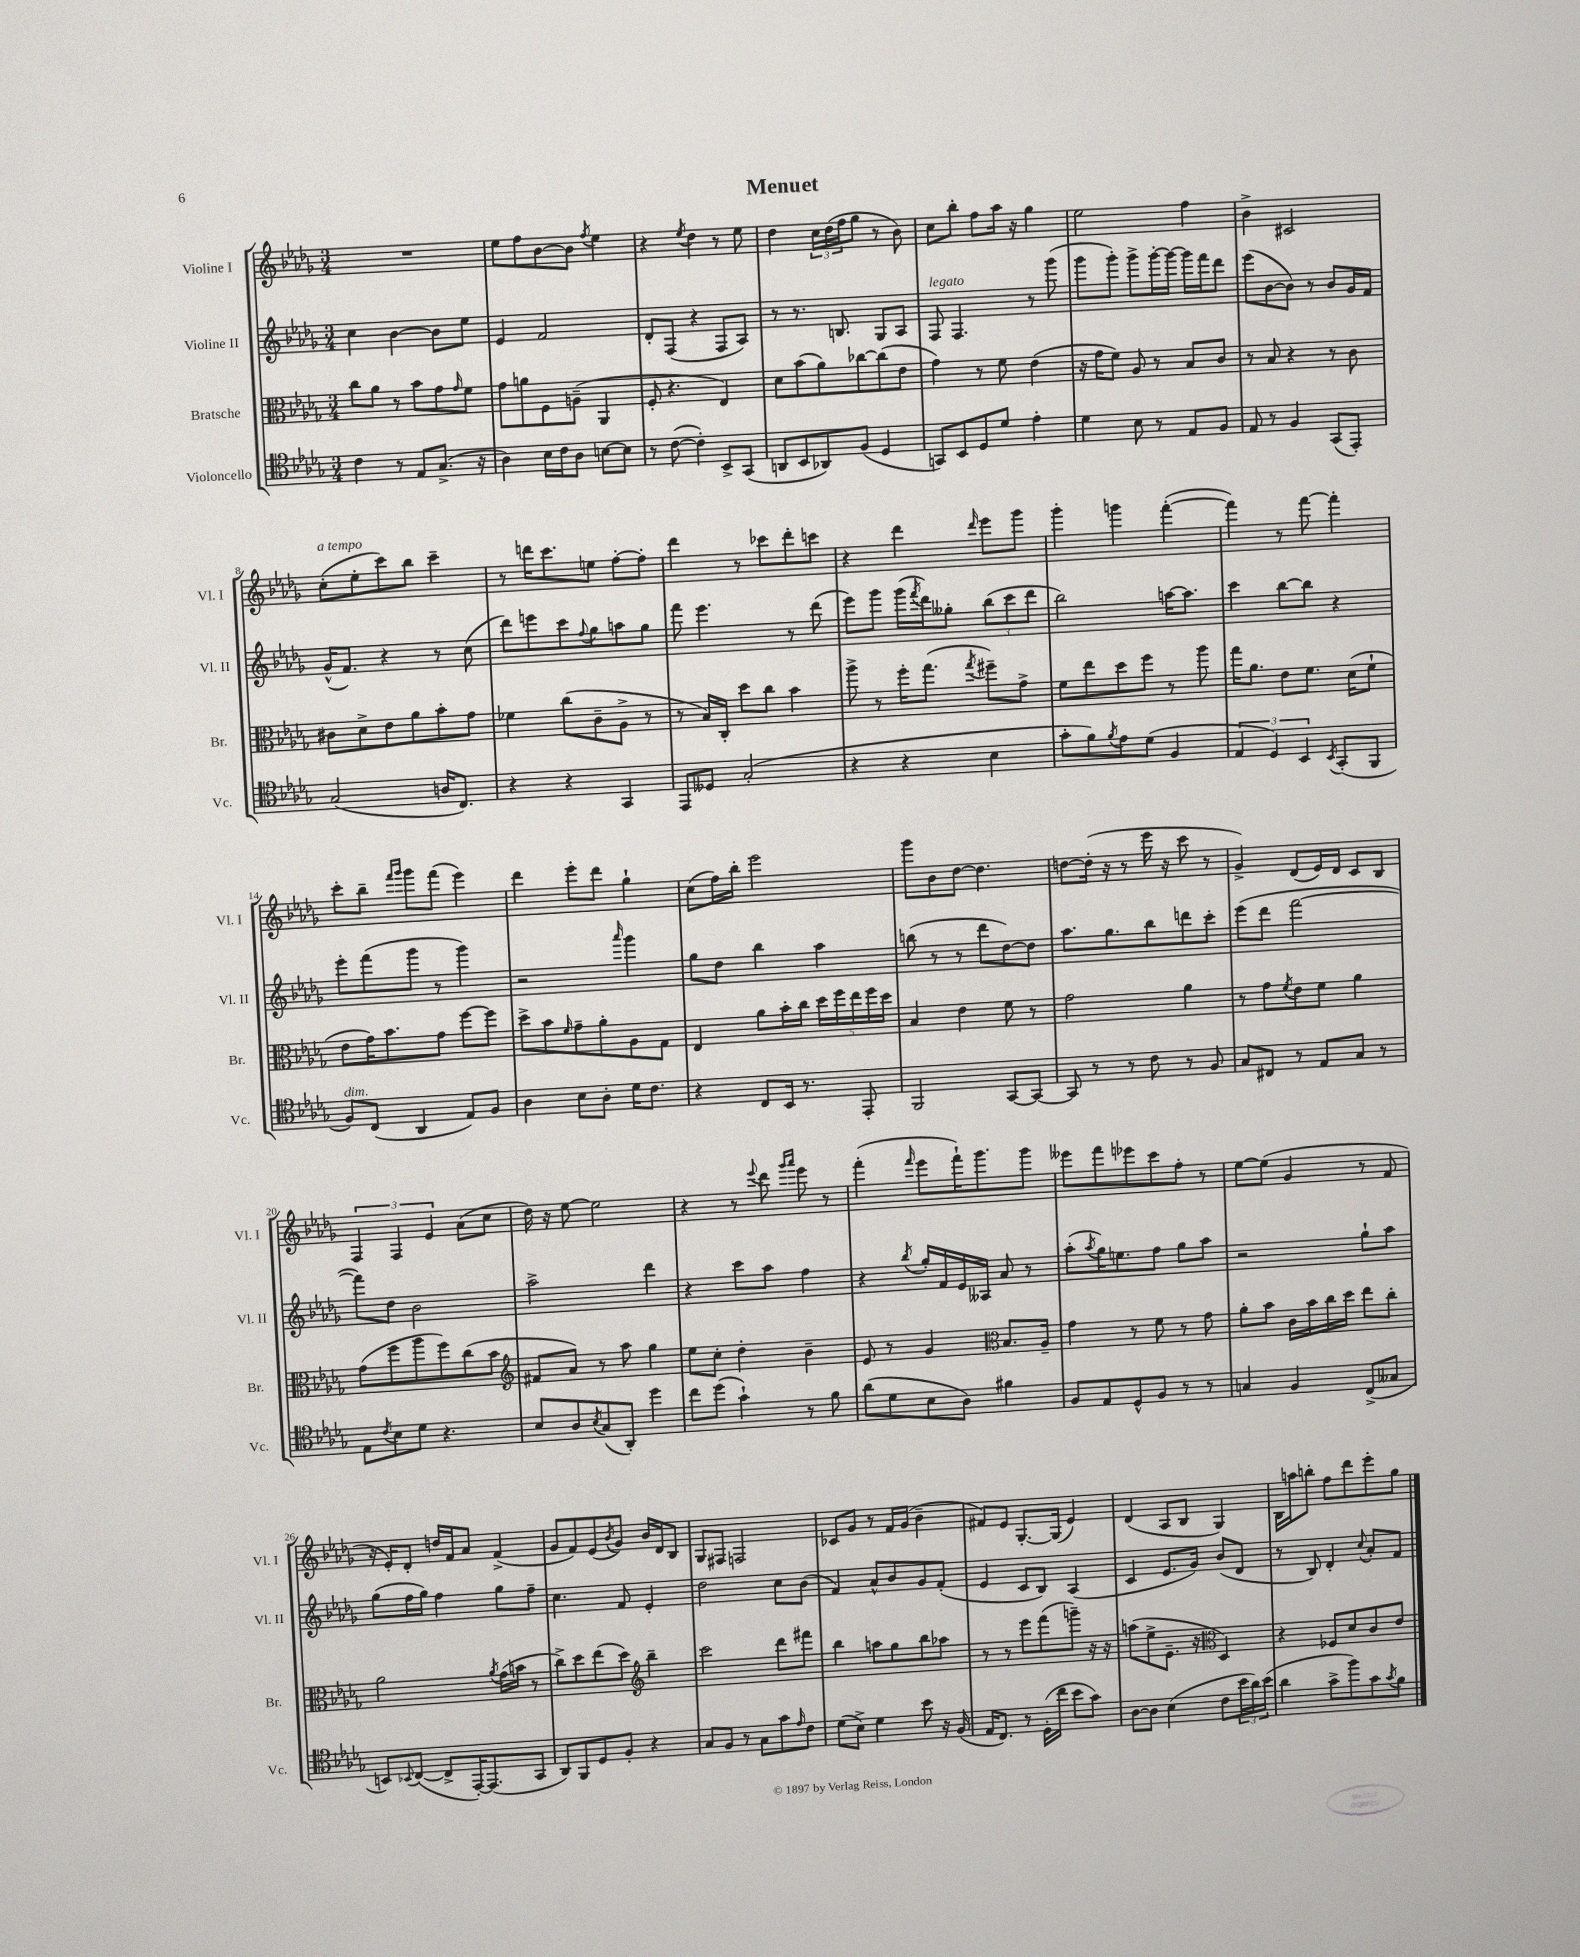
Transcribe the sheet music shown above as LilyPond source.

\header { title = "Menuet" }
<<
\new StaffGroup <<
\new Staff = "s0" \with { instrumentName = "Violine I" shortInstrumentName = "Vl. I" } {
    \clef treble \key des \major \numericTimeSignature \time 3/4
    R2. |
    ees''8 f''8 bes'8~ bes'8 \acciaccatura { f''8 } ees''4 |
    r4 \acciaccatura { ees''8 } des''4 r8 ees''8 |
    des''4 \tuplet 3/2 { c''16 des''16( f''16 } ges''8 r8 bes'8) |
    c''8 bes''8-. f''8 aes''16 r16 ges''4 |
    ees''2 f''4 |
    bes'4-> cis'2 |
    c''8-.^\markup { \italic "a tempo" }( ees''8-. c'''8) bes''8 c'''4-- |
    r8 d'''16 c'''8. e''8 f''8~-. f''8-. |
    des'''4 r8 ces'''8 des'''8-. c'''8 |
    r4 des'''4 \grace { des'''16 } ees'''8 ges'''8 |
    ges'''4-. g'''4 f'''4~-.( |
    f'''4) r8 f'''8~ f'''4-. |
    c'''8-. bes''8-- \grace { f'''16 ges'''16 } ges'''8 f'''8( ees'''4) |
    des'''4 ees'''8-. des'''8 ges''4-! |
    c''8( f''16) bes''16-. ees'''2 |
    ges'''8 bes'8 des''8~ des''4. |
    d''8~ d''16-.( r16 r8 ees'''16 r16 c'''8 r8 |
    ges'4->) des'8( ees'16) des'16 c'8 bes8 |
    \tuplet 3/2 { f4 f4 ees'4 } aes'8( c''8 |
    des''16) r16 ees''8~ ees''2 |
    r4 r8 \appoggiatura { ees'''8 } des'''8 \grace { ges'''16 aes'''16 } ees'''8 r8 |
    f'''4-.( \grace { f'''16 } ees'''8 f'''16-!) ges'''8. ges'''8 |
    eeses'''8 f'''8 ees'''8 c'''8 f''8-. r8 |
    ees''8~ ees''8( ges'4 r8 f'8 |
    r16 ees'16-.) des'8-. d''16 f'16 aes'8 f'4->( |
    ges'8 f'8) ees'8( \acciaccatura { bes'8 } ges'8) bes'16 des'16 bes8 |
    ges8 fis8 f2 |
    ces'8 ges'8 r8 f'16 ges'16( bes'4-- |
    fis'8) ees'8 ges8.~-. ges16( ees'4) |
    des'4( aes8 bes8 ges4) |
    bes16 a''16 b''8-. f''8 des'''8 ees'''8-. ges''8 \bar "|." |
}
\new Staff = "s1" \with { instrumentName = "Violine II" shortInstrumentName = "Vl. II" } {
    \clef treble \key des \major \numericTimeSignature \time 3/4
    c''4 bes'4~ bes'8 ees''8 |
    ees'4 f'2 |
    des'8-. f8( r4 f8 aes8) |
    r8 r8. b8. ges8 aes8 |
    f8^\markup { \italic "legato" } f4. r8 ges'''8( |
    ges'''8 ges'''8-.) ges'''8-> ges'''16~-. ges'''16~ ges'''16 f'''16 des'''8 |
    ees'''8( bes'8~ bes'8) r8 bes'8 ges'16 f'16 |
    ges'16-^( f'8.) r4 r8 c''8( |
    des'''8) e'''8 c'''8 \appoggiatura { f''8 } ges''8 a''8 ges''8 |
    f'''8 ees'''4. r8 des'''8( |
    ees'''8) ges'''8 ges'''16( \acciaccatura { f'''8 } des'''16) geses''8-. \tuplet 3/2 { bes''8( c'''8 des'''8 } |
    bes''2) a''16~ a''8. |
    c'''4 bes''8~ bes''8 r4 |
    ees'''8-. f'''8( ges'''8 r8 ges'''4) |
    r2 \grace { aes'''16 } ges'''4 |
    ges''8 des''8 bes''4 aes''4 |
    b''8( r8 r8 des'''8 des''8~) des''8 |
    aes''8. ges''8. bes''8 d'''8 c'''8-. |
    ees'''8( des'''8 f'''2~ |
    f'''8) des''8 bes'2 |
    aes''2-> des'''4 |
    r4 c'''8 aes''8 f''4 |
    r4 \acciaccatura { bes''8 } ges''16-. f'16 ees'16 aeses16 aes'8 r8 |
    aes''8-.( \acciaccatura { aes''8 } ges''16) e''8. f''8 ges''8 aes''8 |
    r2 ges''8-! aes''8 |
    ges''8( f''16 ges''16) f''4 ges''8 f''8-- |
    c''4. f'8 ees'4-. |
    des''2 c''8 bes'8( |
    f'4) aes'8-^ bes'8 ges'8 f'8-.( |
    ees'4 c'8 bes8) aes4( |
    c'4 ees'8. ges'16) bes'8( des'8 |
    r8 bes8) des'4-. \appoggiatura { c''8 } aes'8-. f'8 \bar "|." |
}
\new Staff = "s2" \with { instrumentName = "Bratsche" shortInstrumentName = "Br." } {
    \clef alto \key des \major \numericTimeSignature \time 3/4
    c''8 aes'8 r8 bes'8 ges'8 \grace { ges'16 } f'8 |
    ges'8 a'8 f8 a8--( aes,4 |
    f8-. r4. ees4) |
    des'8 bes'8( aes'8) ces''8~ ces''8( ees'8 |
    ges'4) r8 f'8 ees'4( |
    r16 ges'16 f'8) aes8 r8 bes8 c'8 |
    r8 bes8 r4 r8 c'8 |
    cis'8 des'8-> ees'8 aes'8 bes'8-. ges'8 |
    fes'4 c''8( c'8-- aes8-> r8 |
    r8 bes16) c16-. des''8 c''8 bes'4 |
    aes''8-> r8 f''16-. ges''8.( \acciaccatura { ges''8 } fis''8--) ges'8-> |
    f'8 ees''8 des''8 f''8 r8 aes''8 |
    ges''16 aes'8. ees'8 f'8. des'16( f'8-! |
    ees'8 ges'16) bes'8. ges'8 f''8~ f''8 |
    des''8-> bes'8 \grace { f'16 } ges'8-- aes'8-. aes8 ges8 |
    ees4 aes'8 bes'16-. c''16 \tuplet 5/4 { des''16 f''16 ees''16 f''16 des''16 } |
    bes4 ees'4 f'8 r8 |
    ges'2 aes'4 |
    r8 ges'8 \acciaccatura { f'8 } ees'8 f'8 aes'4 |
    ges'8( f''8 aes''8 f''8) c''8( bes'8 |
    \clef treble fis'8 aes'8) r8 aes''8 ges''4 |
    ees''8 c''8-. des''4-. bes'4-- |
    ees'8 r8 ges'4 \clef alto bes8. aes16-- |
    ges'4 r8 f'8 r8 ges'8 |
    aes'8-. bes'8 c'16 bes'16 c''16 des''16 ees''8 c''8-. |
    aes'2 \acciaccatura { aes'8 } ges'16( b'16 r8 |
    c''8->) des''8 ees''8( des''8) \clef treble bes''4-- |
    c'''2 des'''8 fis'''8 |
    bes''4 a''8 ges''8 bes''8 aes''8 |
    r8 r8 ees'''8 f'''8( g'''8--) r16 r16 |
    a''8( ees''8-> ees'8.-- r16 \clef alto des4) |
    r4 fes8 des'8 c'8 ees'8 \bar "|." |
}
\new Staff = "s3" \with { instrumentName = "Violoncello" shortInstrumentName = "Vc." } {
    \clef tenor \key des \major \numericTimeSignature \time 3/4
    c'4 r8 ees8 ges8.->( r16 |
    aes4) bes16 c'16 aes8 b8~ b8 |
    r8 c'8~( c'4-.) bes,8-> ges,8( |
    a,8 bes,8 aes,8) f8( des4 |
    g,8) bes,8 des8 des'8 ees'4-. |
    des'4 bes8 r8 ees8 f8 |
    ees8 r8 f4 ges,8( ees,8-.) |
    ges2( a16 c8.) |
    r4 r4 ges,4 |
    ees,8 deses8 ges2-.( |
    r4 r4 bes4 |
    ges'8-. f'8) \acciaccatura { f'8 } ees'8 des'8( f4 |
    \tuplet 3/2 { ees4 des4) bes,4 } \acciaccatura { bes,8 } ges,8-.( f,8 |
    f8^\markup { \italic "dim." }) c8( aes,4 ees8) f8 |
    aes4 bes8 aes8-. des'16 c'8. |
    r4 c8 bes,16 r8. ees,8-. |
    f,2 ges,8~ ges,8~ |
    ges,8 r8 r8 c'8 r8 f8 |
    ges8 cis8 r8 ees8 ges8 r8 |
    ees8 \acciaccatura { c'8 } bes8 des'8 r4. |
    bes8 aes8 \acciaccatura { bes8 } ges8( aes,8-.) des''4 |
    c''8 des''8( ges'4-!) r8 f'8 |
    aes'8( des'8 bes8 aes8) fis'4 |
    f8 ees8 des8-^ f8 r8 r8 |
    g4 f4 c8->( geses8 |
    b,8) \appoggiatura { bes,8 } c8~( c8-> ees,16~-.) ees,8.( ges,8 |
    aes,8) f,8 des8 f8-. r4 |
    ges8 f8 r8 ges8 ges'8 \grace { ees'16 } c'8 |
    des'8( bes8->) des'4 bes'8 r16 f16( |
    ees16 c8.) r8 des16-.( c''16 bes'8 ges'8) |
    aes8~ aes8 bes4( c'8 \tuplet 3/2 { bes'16 aes'16) bes'16( } |
    aes'4 ges'8-> f''8) ges'8 \acciaccatura { ges'8 } f'8 \bar "|." |
}
>>
>>
